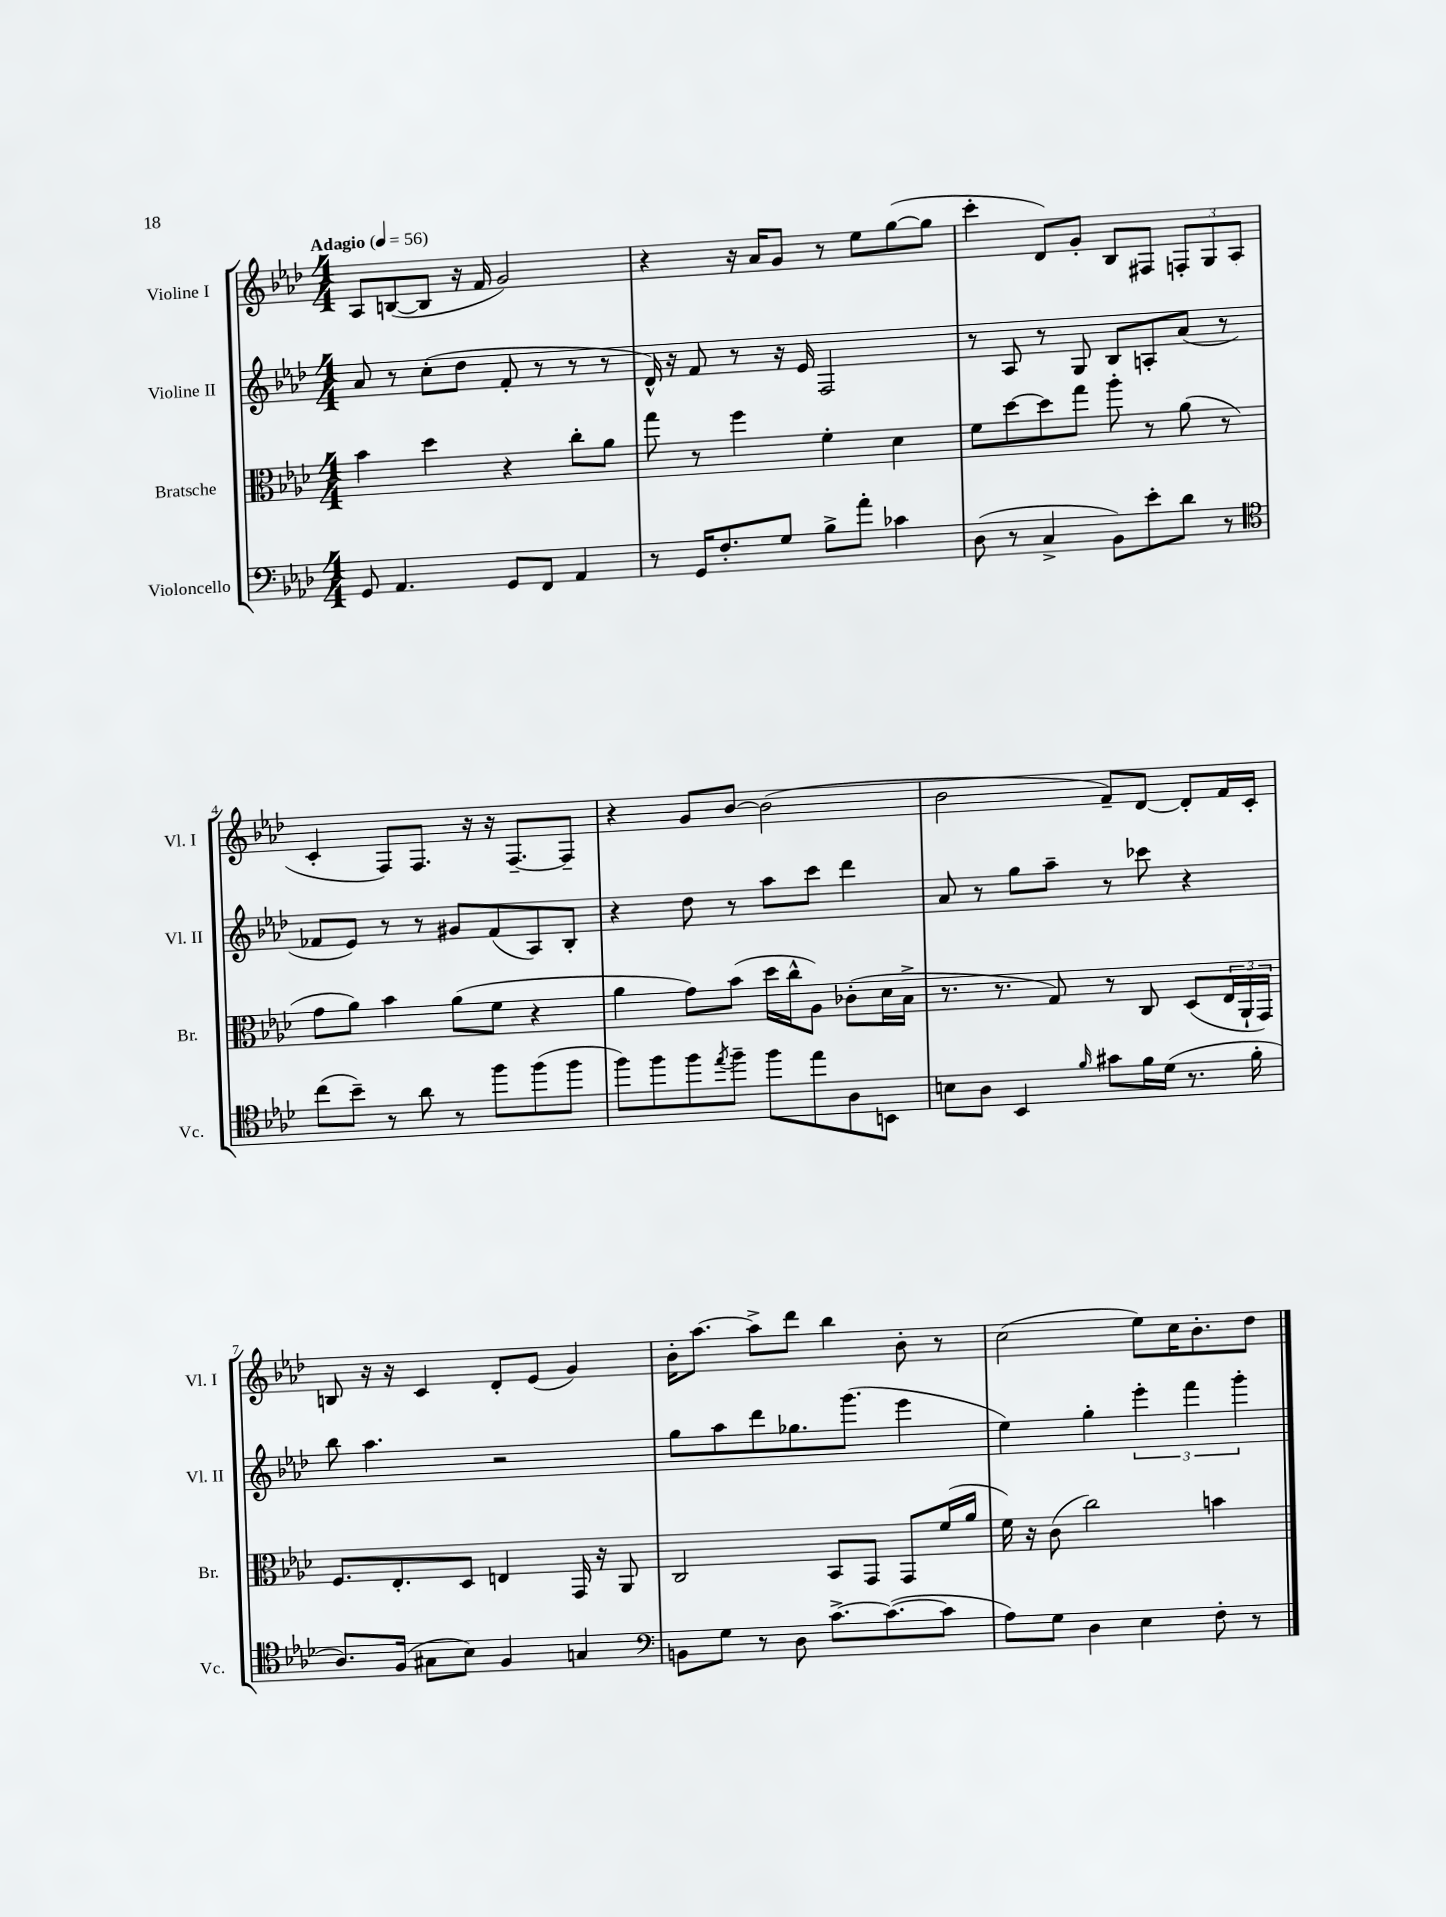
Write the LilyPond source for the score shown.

<<
\new StaffGroup <<
\new Staff = "s0" \with { instrumentName = "Violine I" shortInstrumentName = "Vl. I" } {
    \clef treble \key aes \major \numericTimeSignature \time 4/4 \tempo "Adagio" 4 = 56
    aes8 b8~( b8 r16 f'16 g'2) |
    r4 r16 aes'16 g'8 r8 ees''8 g''8~( g''8 |
    c'''4-. des'8) g'8-. bes8 fis8 \tuplet 3/2 { f8-. g8 aes8( } |
    c'4-. f8) f8. r16 r16 f8.~-- f8-- |
    r4 g'8 bes'8~ bes'2( |
    bes'2 f'8--) des'8~ des'8-. f'16 c'16-. |
    b8 r16 r16 c'4 des'8-. ees'8( g'4) |
    bes'16-. aes''8.~ aes''8-> des'''8 bes''4 bes'8-. r8 |
    c''2( ees''8) c''16 bes'8.-. des''8 \bar "|." |
}
\new Staff = "s1" \with { instrumentName = "Violine II" shortInstrumentName = "Vl. II" } {
    \clef treble \key aes \major \numericTimeSignature \time 4/4
    aes'8 r8 c''8-.( des''8 f'8-. r8 r8 r8 |
    des'16-^) r16 f'8 r8 r16 ees'16 f2 |
    r8 aes8 r8 g8 bes8 a8-. aes'8( r8 |
    fes'8 ees'8) r8 r8 gis'8 fes'8( aes8) bes8-. |
    r4 des''8 r8 aes''8 c'''8 des'''4 |
    aes'8 r8 g''8 aes''8-- r8 ces'''8 r4 |
    bes''8 aes''4. r2 |
    g''8 aes''8 des'''8 ges''8. g'''8.( ees'''4 |
    ees''4) g''4-. \tuplet 3/2 { ees'''4-. f'''4 g'''4-. } \bar "|." |
}
\new Staff = "s2" \with { instrumentName = "Bratsche" shortInstrumentName = "Br." } {
    \clef alto \key aes \major \numericTimeSignature \time 4/4
    bes'4 des''4 r4 c''8-. aes'8 |
    g''8 r8 f''4 f'4-. des'4 |
    f'8 des''8~ des''8 g''8 aes''8-. r8 aes'8( r8 |
    g'8 aes'8) bes'4 aes'8( f'8 r4 |
    aes'4 g'8) bes'8( des''16 c''16-^ aes8) ces'8-.( des'16 bes16-> |
    r8. r8. g8) r8 c8 des8( \tuplet 3/2 { ees16 aes,16-! g,16) } |
    f8. ees8.-. des8 e4 g,16 r16 aes,8 |
    c2 bes,8 g,8 g,8 f'16( aes'16 |
    f'16) r16 c'8( c''2) b'4 \bar "|." |
}
\new Staff = "s3" \with { instrumentName = "Violoncello" shortInstrumentName = "Vc." } {
    \clef bass \key aes \major \numericTimeSignature \time 4/4
    g,8 aes,4. g,8 f,8 aes,4 |
    r8 g,16 f8.-. g8 bes8-> aes'8-. ces'4 |
    des8( r8 c4-> bes,8) ees'8-. des'8 r8 |
    \clef tenor c''8( bes'8--) r8 aes'8 r8 f''8 f''8( f''8 |
    f''8) f''8 f''8 \acciaccatura { ees''8 } f''8-- f''8 ees''8 aes8 b,8 |
    b8 aes8 bes,4 \grace { f'16 } gis'8 f'16 des'16( r8. f'16-. |
    aes8.) f16( gis8 bes8) f4 g4 |
    \clef bass b,8 g8 r8 des8 c'8.~-> c'8.~( c'8 |
    aes8) g8 des4 ees4 f8-. r8 \bar "|." |
}
>>
>>
